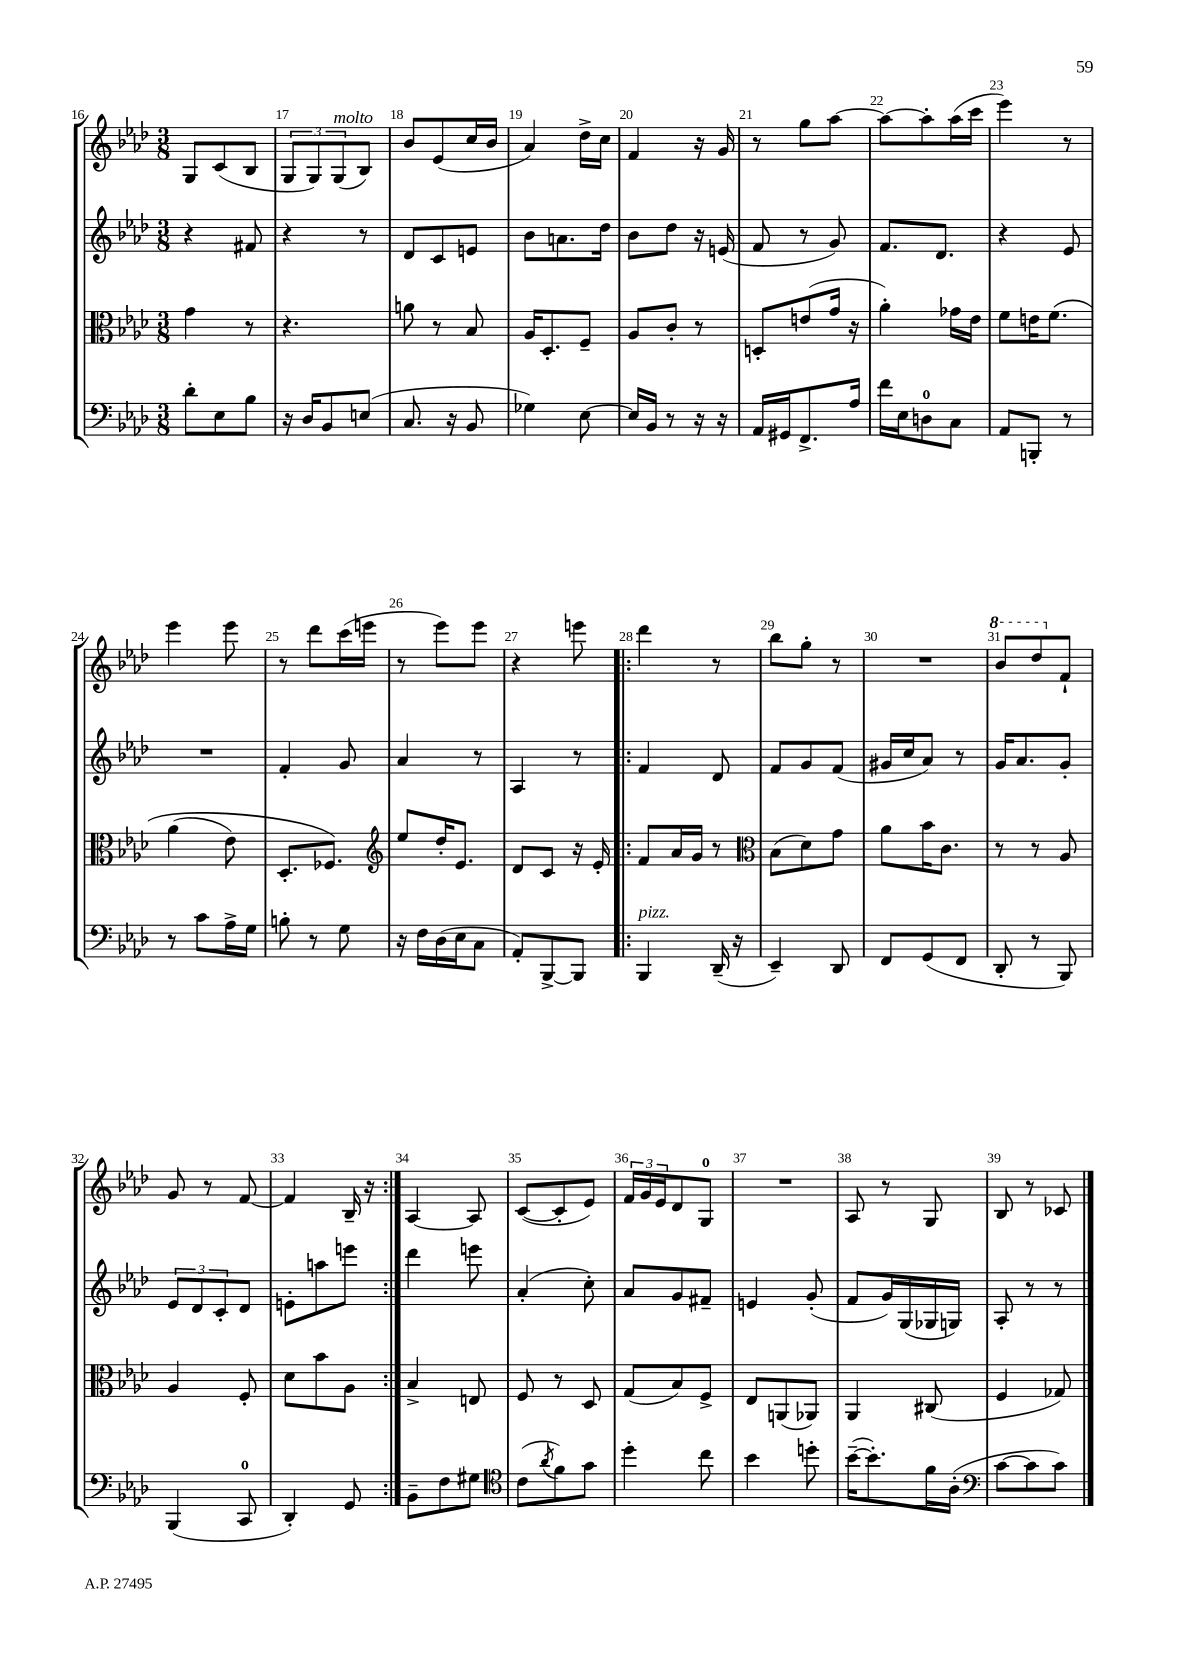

**kern	**kern	**kern	**kern
*part4	*part3	*part2	*part1
*staff4	*staff3	*staff2	*staff1
*clefF4	*clefC3	*clefG2	*clefG2
*k[b-e-a-d-]	*k[b-e-a-d-]	*k[b-e-a-d-]	*k[b-e-a-d-]
*M3/8	*M3/8	*M3/8	*M3/8
=16	=16	=16	=16
8d-'\L	4g\	4r	8G/L
8E-\	.	.	(8c/
8B-\J	8r	8f#X/	8B-/J
=17	=17	=17	=17
16r	4.r	4r	12G/L
16D-/KL	.	.	.
.	.	.	12G/)
8BB-/	.	.	.
!	!	!	!LO:TX:a:i:t=molto
.	.	.	(12G/
(8En/J	.	8r	8B-/J)
=18	=18	=18	=18
8.C/	8an\	8d-/L	8b-/L
.	8r	8c/	(8e-/
16r	.	.	.
8BB-/	8B-/	8en/J	16cc/L
.	.	.	16b-/JJ
=19	=19	=19	=19
4G-X\)	16A-/KL	8b-\L	4a-/)
.	8.D-'/	.	.
.	.	8.an\	.
[8E-\	8F~/J	.	16dd-^\LL
.	.	16dd-\Jk	16cc\JJ
=20	=20	=20	=20
16E-/LL]	8A-/L	8b-\L	4f/
16BB-/JJ	.	.	.
8r	8c'/J	8dd-\J	.
16r	8r	16r	16r
16r	.	(16en/	16g/
=21	=21	=21	=21
16AA-/LL	8Dn'/L	8f/	8r
16GG#X/J	.	.	.
8.FF^/	(8en/	8r	8gg\L
.	16g/Jk	8g/)	[8aa-\J
16A-/Jk	16r	.	.
=22	=22	=22	=22
16f\LL	4a-'\)	8.f/L	8aa-\L_
16E-\J	.	.	.
8Dn\	.	.	8aa-'\]
.	.	8.d-/J	.
8C\J	16g-X\LL	.	(16aa-\L
.	16e-\JJ	.	16ccc\JJ
=23	=23	=23	=23
8AA-/L	8f\L	4r	4eee-\)
8BBBn'/J	16en\K	.	.
.	(8.f\J	.	.
8r	.	8e-/	8r
!!LO:LB:g=z
=24	=24	=24	=24
8r	(4a-\	4.r	4eee-\
8c\L	.	.	.
16A-^\L	8e-\)	.	8eee-\
16G\JJ	.	.	.
=25	=25	=25	=25
8Bn'\	8.D-'/L	4f'/	8r
8r	.	.	8ddd-\L
.	8.F-X/J)	.	.
8G\	.	8g/	(16ccc\L
.	.	.	16eeen\JJ
=26	=26	=26	=26
*	*clefG2	*	*
16r	8ee-/L	4a-/	8r
16F\LL	.	.	.
(16D-\	16dd-'/K	.	8eee-\L)
16E-\J	8.e-/J	.	.
8C\J	.	8r	8eee-\J
=27	=27	=27	=27
8AA-'/L)	8d-/L	4A-/	4r
[8BBB-^/	8c/J	.	.
8BBB-/J]	16r	8r	8eeen\
.	16e-'/	.	.
=28!|:	=28!|:	=28!|:	=28!|:
!LO:TX:a:i:t=pizz.	!	!	!
4BBB-/	8f/L	4f/	4ddd-\
.	16a-/L	.	.
.	16g/JJ	.	.
(16DD-~/	8r	8d-/	8r
16r	.	.	.
=29	=29	=29	=29
*	*clefC3	*	*
4EE-~/)	(8B-\L	8f/L	8bb-\L
.	8d-\)	8g/	8gg'\J
8DD-/	8g\J	(8f/J	8r
=30	=30	=30	=30
8FF/L	8a-\L	16g#X/LL	4.r
.	.	16cc/J	.
(8GG/	16b-\K	8a-/J)	.
.	8.c\J	.	.
8FF/J	.	8r	.
=31	=31	=31	=31
*	*	*	*8va
8DD-'/	8r	16g/KL	8bb-/L
.	.	8.a-/	.
8r	8r	.	8ddd-/
*	*	*	*X8va
8BBB-/)	8A-/	8g'/J	8f`/J
!!LO:LB:g=z
=32	=32	=32	=32
(4BBB-/	4A-/	12e-/L	8g/
.	.	12d-/	.
.	.	.	8r
.	.	12c'/	.
8CC/	8F'/	8d-/J	[8f/
=33	=33	=33	=33
4DD-'/)	8d-\L	8en'\L	4f/]
.	8b-\	8aan\	.
8GG/	8A-\J	8eeen\J	16B-~/
.	.	.	16r
=34:|!	=34:|!	=34:|!	=34:|!
8BB-~\L	4B-^/	4ddd-\	[4A-/
8F\	.	.	.
8G#X\J	8En/	8eeen\	8A-/]
=35	=35	=35	=35
*clefC4	*	*	*
(8c\L	8F/	(4a-'/	([8c/L
8qa-/	.	.	.
8f\)	8r	.	8c'/]
8g\J	8D-/	8cc'\)	8e-/J)
=36	=36	=36	=36
4dd-'\	(8G/L	8a-/L	24f/LL
.	.	.	24g/
.	.	.	24e-/J
.	8B-/)	8g/	8d-/
8cc\	8F^/J	8f#X~/J	8G/J
=37	=37	=37	=37
4b-\	8E-/L	4en/	4.r
.	(8AAn/	.	.
8ddn'\	8AA-X/J)	(8g'/	.
=38	=38	=38	=38
([16b-~\KL	4AA-/	8f/L	8A-/
8.b-'\])	.	.	.
.	.	16g/L)	8r
.	.	(16G/	.
16f\L	(8C#X/	16G-X/	8G/
(16A-'\JJ	.	16Gn/JJ)	.
=39	=39	=39	=39
*clefF4	*	*	*
[8c\L	4F/	8A-'/	8B-/
8c\]	.	8r	8r
8c\J)	8G-X/)	8r	8c-X/
==	==	==	==
*-	*-	*-	*-
